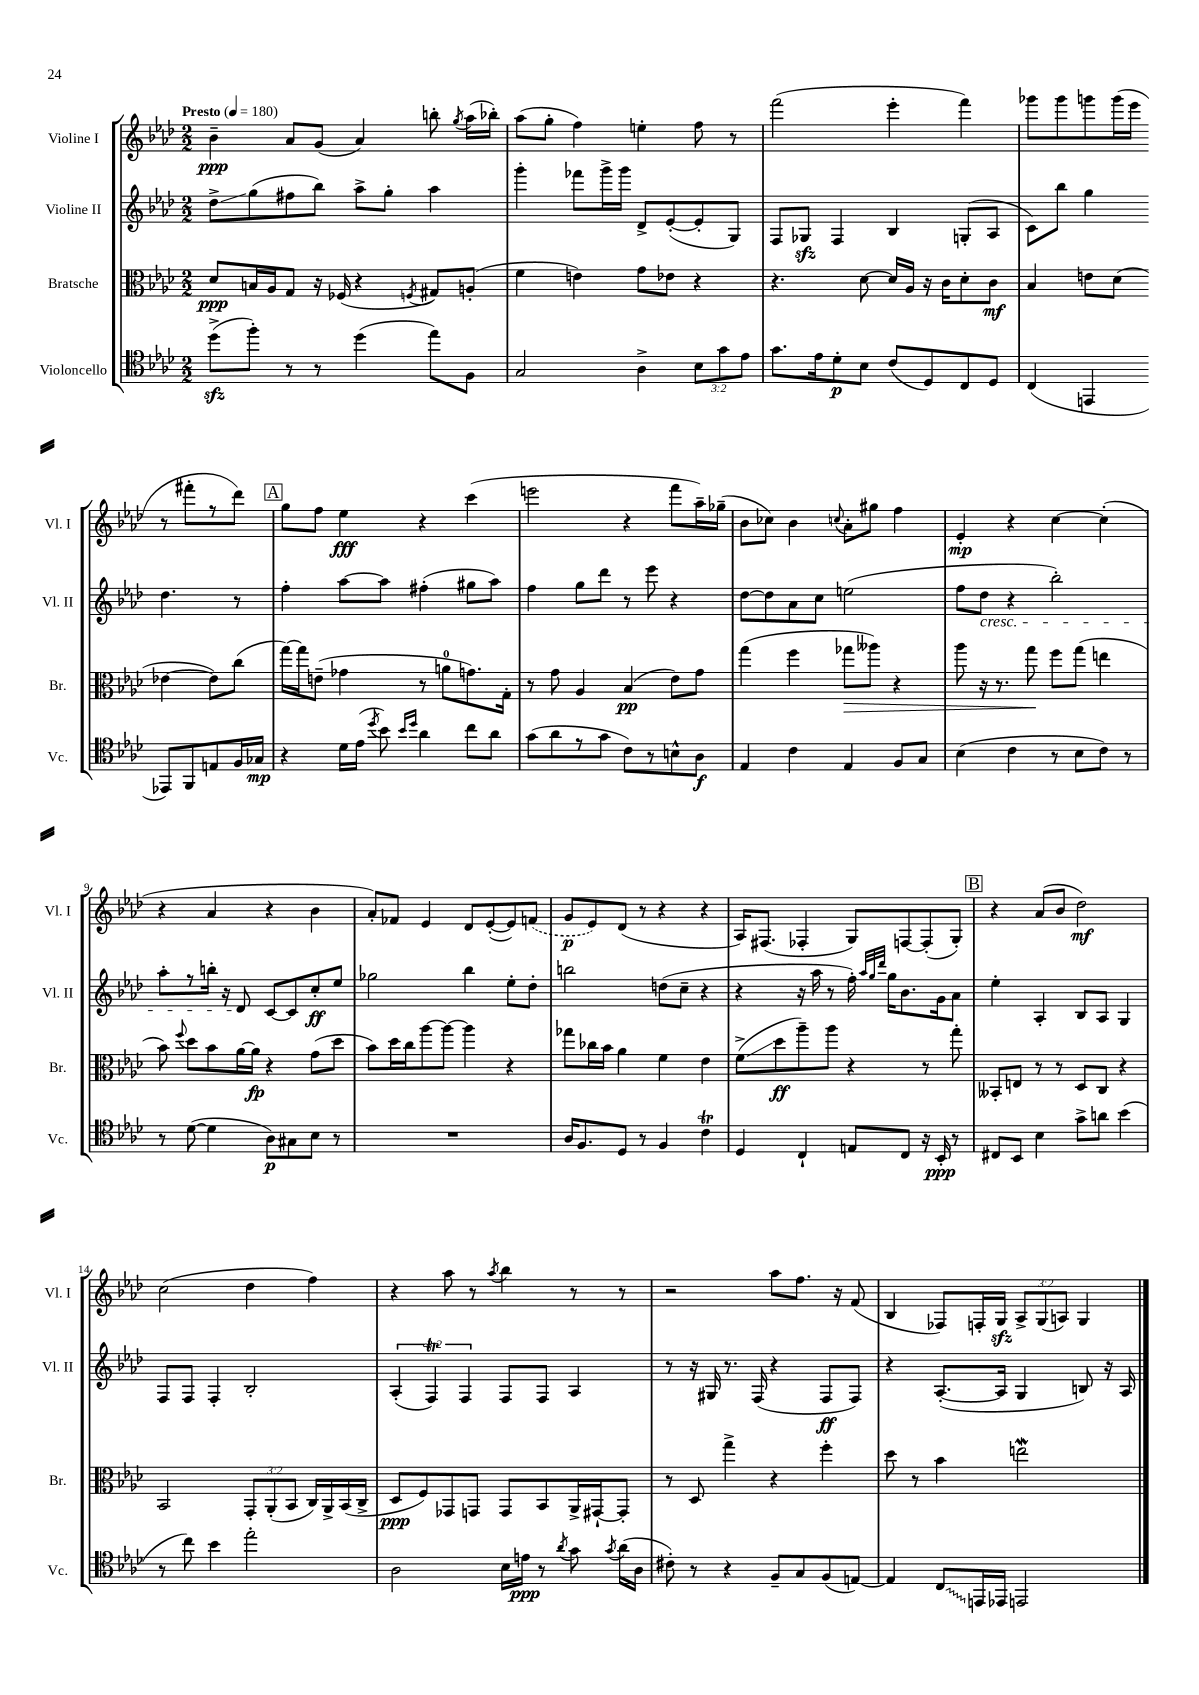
<<
\new StaffGroup <<
\new Staff = "s0" \with { instrumentName = "Violine I" shortInstrumentName = "Vl. I" } {
    \clef treble \key aes \major \numericTimeSignature \time 2/2 \override Staff.TupletNumber.text = #tuplet-number::calc-fraction-text \tempo "Presto" 4 = 180
    \autoBeamOff bes'4--\ppp aes'8[ g'8]( aes'4) b''8-. \acciaccatura { g''8 } aes''16[( bes''16]-.) |
    aes''8[( g''8]-. f''4) e''4-. f''8 r8 |
    f'''2( ees'''4-. f'''4) |
    ges'''8[ ges'''8 g'''8 g'''16( ees'''16] r8 fis'''8[-. r8 des'''8]) |
    \mark \markup { \box "A" } g''8[ f''8] ees''4\fff r4 c'''4( |
    e'''2 r4 f'''8[ aes''16--) ges''16]--( |
    bes'8[ ces''8]) bes'4 \appoggiatura { c''8 } aes'8[-. gis''8] f''4 |
    ees'4-.\mp r4 c''4~ c''4-.( |
    r4 aes'4 r4 bes'4 |
    aes'8[-.) fes'8] ees'4 des'8[ ees'8~-.( ees'8) \once \slurDashed f'8]( |
    g'8[\p ees'8) des'8]( r8 r4 r4 |
    aes16[) fis8.]( fes4-. g8[) f8~ f8-.( g8]-.) |
    \mark \markup { \box "B" } r4 aes'8[( bes'8] des''2\mf) |
    c''2( des''4 f''4) |
    r4 aes''8 r8 \acciaccatura { aes''8 } bes''4 r8 r8 |
    r2 aes''8[ f''8.] r16 f'8( |
    bes4 fes8[) f16-. g16]\sfz \tuplet 3/2 { aes8[-> g8( a8]) } g4 \bar "|." |
}
\new Staff = "s1" \with { instrumentName = "Violine II" shortInstrumentName = "Vl. II" } {
    \clef treble \key aes \major \numericTimeSignature \time 2/2 \override Staff.TupletNumber.text = #tuplet-number::calc-fraction-text
    \autoBeamOff des''8[->\glissando g''8( fis''8 bes''8]) aes''8[-> g''8]-. aes''4 |
    g'''4-. fes'''8[ g'''16-> g'''16] des'8[-> ees'8~-.( ees'8-. g8]) |
    f8[ ges8]\sfz f4 bes4 g8[-.( aes8] |
    c'8[) bes''8] g''4 des''4. r8 |
    \mark \markup { \box "A" } f''4-. aes''8[~ aes''8] fis''4-.( gis''8[ aes''8]) |
    f''4 g''8[ des'''8] r8 ees'''8 r4 |
    des''8[~ des''8 aes'8 c''8] e''2( |
    f''8[ des''8]\cresc r4 bes''2-.) |
    aes''8[-. r8 b''16]-. r16 des'8\! c'8[~ c'8 c''8-.\ff ees''8] |
    ges''2 bes''4 ees''8[-. des''8]-. |
    b''2 d''8[( c''8]-- r4 |
    r4 r16 aes''16 r8 f''16-.) \grace { aes''32[ g''32 des'''32] } g''16[ bes'8. g'16 aes'8] |
    \mark \markup { \box "B" } ees''4-. aes4-. bes8[ aes8] g4 |
    f8[ f8] f4-. bes2-. |
    \tuplet 3/2 { aes4-.( f4\trill) f4 } f8[ f8] aes4 |
    r8 r16 gis16 r8. f16( r4 f8[\ff f8]) |
    r4 aes8.[~-.( aes16] g4 b8) r16 aes16 \bar "|." |
}
\new Staff = "s2" \with { instrumentName = "Bratsche" shortInstrumentName = "Br." } {
    \clef alto \key aes \major \numericTimeSignature \time 2/2 \override Staff.TupletNumber.text = #tuplet-number::calc-fraction-text
    \autoBeamOff des'8[\ppp b16 aes16 g8] r16 fes16( r4 \acciaccatura { f8 } gis8[) a8]-.( |
    f'4 e'4) g'8[ ees'8] r4 |
    r4. des'8~ des'16[ aes16] r16 c'16[ des'8-. c'8]\mf |
    bes4 e'8[ des'8]( ees'4~ ees'8[) c''8]( |
    \mark \markup { \box "A" } g''16[~) g''16 e'8]--( ges'4 r8 a'8[-0 g'8.) g16]-. |
    r8 g'8 aes4 bes4\pp( ees'8[) g'8] |
    g''4( f''4 ges''8[\> aeses''8]) r4 |
    aes''8 r16 r8. g''8\! f''8[ g''8]( e''4 |
    bes'8) \appoggiatura { f''8 } des''8[ bes'8 aes'16~ aes'16]\fp r4 g'8[( des''8] |
    bes'8[) des''16 c''16 aes''8~ aes''8]~ aes''4 r4 |
    ges''8[ ces''16 bes'16] aes'4 f'4 ees'4 |
    f'8[->\glissando( des''8\ff aes''8--) aes''8] r4 r8 g''8-. |
    \mark \markup { \box "B" } beses,8[-. e8] r8 r8 des8[ c8] r4 |
    bes,2 \tuplet 3/2 { g,8[-. aes,8-.( bes,8] } c16[) aes,16-> bes,16( c16]-> |
    des8[\ppp f8) ges,8 g,8] g,8[ bes,8 aes,16-> gis,16~-! gis,8]-. |
    r8 des8 g''4-> r4 f''4-. |
    des''8 r8 bes'4 e''2\mordent \bar "|." |
}
\new Staff = "s3" \with { instrumentName = "Violoncello" shortInstrumentName = "Vc." } {
    \clef tenor \key aes \major \numericTimeSignature \time 2/2 \override Staff.TupletNumber.text = #tuplet-number::calc-fraction-text
    \autoBeamOff des''8[->\sfz( f''8]-.) r8 r8 des''4( ees''8[) f8] |
    g2 aes4-> \tuplet 3/2 { bes8[ g'8 ees'8] } |
    g'8.[ ees'16 des'8-.\p bes8] c'8[( des8) c8 des8] |
    c4( e,4 ees,8[) f,8 e8 f16 ges16]\mp |
    \mark \markup { \box "A" } r4 des'16[ ees'16]( \acciaccatura { des''8 } bes'8) \grace { bes'16[ des''16] } aes'4 c''8[ aes'8] |
    g'8[( aes'8 r8 g'8] c'8[) r8 b8-^ aes8]\f |
    ees4 c'4 ees4 f8[ g8] |
    bes4( c'4 r8 bes8[ c'8]) r8 |
    r8 des'8~( des'4 aes8[\p) gis8 bes8] r8 |
    R1 |
    aes16[ f8. des8] r8 f4 c'4\trill |
    des4 c4-! e8[ c8] r16 bes,16-.\ppp r8 |
    \mark \markup { \box "B" } cis8[ bes,8] bes4 g'8[-> a'8] bes'4( |
    r8 c''8) bes'4 ees''2-. |
    aes2 bes16[ e'16]\ppp r8 \acciaccatura { aes'8 } g'8 \acciaccatura { g'8 } aes'16[( aes16] |
    cis'8-.) r8 r4 f8[-- g8 f8( e8]~) |
    e4 \once \override Glissando.style = #'zigzag c8[\glissando e,16 ees,16] e,2 \bar "|." |
}
>>
>>
